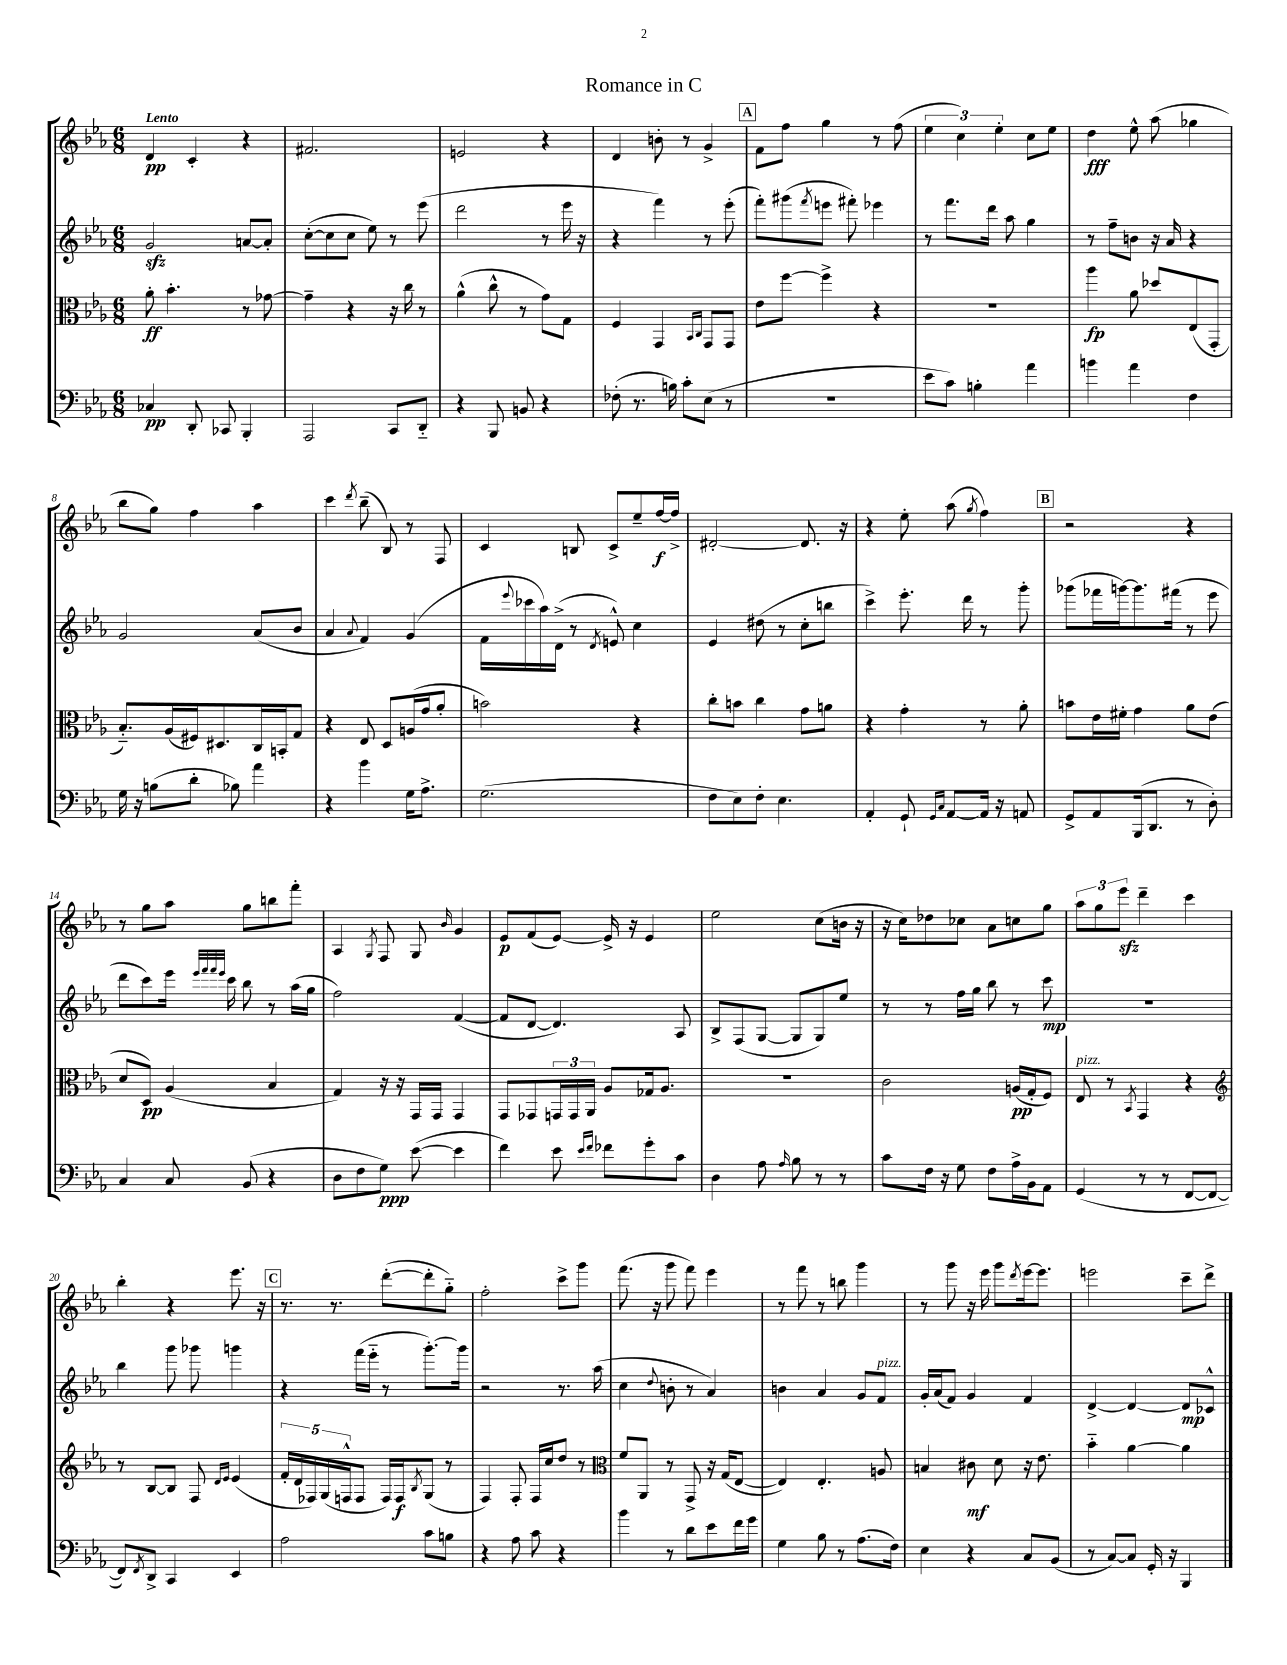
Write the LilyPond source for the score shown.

\header { title = "Romance in C" }
<<
\new StaffGroup <<
\new Staff = "s0" {
    \clef treble \key ees \major \numericTimeSignature \time 6/8 \tempo "Lento"
    d'4\pp c'4-. r4 |
    fis'2. |
    e'2 r4 |
    d'4 b'8-. r8 g'4-> |
    \mark \markup { \box "A" } f'8 f''8 g''4 r8 f''8( |
    \tuplet 3/2 { ees''4 c''4) ees''4-. } c''8 ees''8 |
    d''4\fff ees''8-^ aes''8( ges''4 |
    bes''8 g''8) f''4 aes''4 |
    c'''4 \acciaccatura { d'''8 } bes''8--( bes8) r8 f8 |
    c'4 b8 c'8-> ees''8-- f''16~\f f''16-> |
    dis'2~-. dis'8. r16 |
    r4 ees''8-. aes''8( \acciaccatura { g''8 } f''4) |
    \mark \markup { \box "B" } r2 r4 |
    r8 g''8 aes''8 g''8 b''8 f'''8-. |
    aes4 \acciaccatura { g8 } f8 g8 \grace { bes'16 } g'4 |
    ees'8\p f'8( ees'8~) ees'16-> r16 ees'4 |
    ees''2 c''8( b'16 r16 |
    r16 c''16) des''8 ces''8 aes'8 c''8 g''8 |
    \tuplet 3/2 { aes''8 g''8 ees'''8\sfz } d'''4-- c'''4 |
    bes''4-. r4 ees'''8. r16 |
    \mark \markup { \box "C" } r8. r8. d'''8~-.( d'''8-. g''8-_) |
    f''2-. c'''8-> g'''8 |
    f'''8.( r16 g'''8 f'''8) ees'''4 |
    r8 f'''8 r8 b''8 g'''4 |
    r8 g'''8 r16 ees'''16 g'''8 \acciaccatura { d'''8 } ees'''16~ ees'''8. |
    e'''2 c'''8-- d'''8-> \bar "|." |
}
\new Staff = "s1" {
    \clef treble \key ees \major \numericTimeSignature \time 6/8
    g'2\sfz a'8~ a'8-. |
    c''8~-.( c''8 c''8 ees''8) r8 ees'''8( |
    d'''2 r8 ees'''16 r16 |
    r4 f'''4) r8 ees'''8-.( |
    \mark \markup { \box "A" } f'''8-.) gis'''8( \acciaccatura { f'''8 } e'''8 fis'''8-.) ees'''4 |
    r8 f'''8. d'''16 aes''8 g''4 |
    r8 f''8-- b'8 r16 aes'16 r4 |
    g'2 aes'8( bes'8 |
    aes'4 \appoggiatura { aes'8 } f'4) g'4( |
    f'16 \appoggiatura { ees'''8 } ces'''16 aes''16) d'16->( r8 \acciaccatura { d'8 } e'8-^) c''4 |
    ees'4 dis''8( r8 c''8-. b''8 |
    c'''4->) ees'''8.-. d'''16 r8 g'''8-. |
    \mark \markup { \box "B" } ges'''8( fes'''16 g'''16~) g'''8. fis'''16( r8 ees'''8 |
    d'''8 c'''8) ees'''16 \grace { ees'''32 f'''32 f'''32 ees'''32 } c'''16 bes''8 r8 aes''16( g''16 |
    f''2) f'4~( |
    f'8 d'8~ d'4.) aes8 |
    bes8-> f8( g8~ g8 g8) ees''8 |
    r8 r8 f''16 g''16 bes''8 r8 c'''8\mp |
    R2. |
    bes''4 g'''8 ges'''8 g'''4 |
    \mark \markup { \box "C" } r4 f'''16( ees'''16-_ r8 g'''8.~-.) g'''16 |
    r2 r8. aes''16( |
    c''4 \appoggiatura { d''8 } b'8-. r8 aes'4) |
    b'4 aes'4 g'8 f'8^\markup { \italic "pizz." } |
    g'16-. aes'16( f'8) g'4 f'4 |
    d'4~-> d'4~ d'8\mp ces'8-^ \bar "|." |
}
\new Staff = "s2" {
    \clef alto \key ees \major \numericTimeSignature \time 6/8
    aes'8-.\ff bes'4.-. r8 ges'8~ |
    ges'4-- r4 r16 c''16 r8 |
    aes'4-^( c''8-^ r8 g'8) g8 |
    f4 g,4 \grace { bes,16 c16 } g,8 g,8 |
    \mark \markup { \box "A" } ees'8 f''8~ f''4-> r4 |
    R2. |
    aes''4\fp aes'8 des''8 ees8( g,8-. |
    bes8.-_) aes16( fis16) dis8. c16 b,16-. g8 |
    r4 ees8 d8 a16( g'16 aes'8-. |
    b'2) r4 |
    c''8-. b'8 c''4 g'8 a'8 |
    r4 g'4-. r8 aes'8-. |
    \mark \markup { \box "B" } b'8 ees'16 fis'16-. g'4 aes'8 ees'8( |
    d'8 d8\pp) aes4( bes4 |
    g4) r16 r16 g,16 g,16 g,4 |
    g,8 ges,8 \tuplet 3/2 { g,16 g,16 aes,16 } aes8 ges16 aes8. |
    R2. |
    c'2 a16\pp( g16-. f8) |
    ees8^\markup { \italic "pizz." } r8 \acciaccatura { bes,8 } g,4 r4 |
    \clef treble r8 bes8~ bes8 f8 \grace { d'16 ees'16 } ees'4( |
    \mark \markup { \box "C" } \tuplet 5/4 { f'16-. d'16 fes16) g16( f16-^ } f8 f16) f16\f \acciaccatura { bes8 } g8( r8 |
    f4) f8-. f16 c''16 d''8 r8 |
    \clef alto f'8 aes,8 r8 g,8-> r16 g16( ees8~ |
    ees4) ees4.-. a8 |
    b4 cis'8\mf d'8 r16 ees'8. |
    bes'4-_ aes'4~ aes'4 \bar "|." |
}
\new Staff = "s3" {
    \clef bass \key ees \major \numericTimeSignature \time 6/8
    ces4\pp d,8-. ces,8 bes,,4-. |
    aes,,2 c,8 d,8-_ |
    r4 bes,,8 b,8 r4 |
    fes8-.( r8. b16) c'8-. ees8( r8 |
    \mark \markup { \box "A" } R2. |
    ees'8 c'8) b4-. aes'4 |
    b'4 aes'4 f4 |
    g16 r16 b8( d'8-. bes8) aes'4 |
    r4 bes'4 g16 aes8.-> |
    g2.( |
    f8 ees8) f8-. ees4. |
    aes,4-. g,8-! \grace { g,16 c16 } aes,8~ aes,16 r16 a,8 |
    \mark \markup { \box "B" } g,8-> aes,8 bes,,16( d,8. r8 d8-.) |
    c4 c8 bes,8( r4 |
    d8 f8 g8\ppp) ees'8~( ees'4 |
    f'4) ees'8 \grace { ees'16 f'16 } fes'8 g'8-. c'8 |
    d4 aes8 \grace { aes16 } bes8 r8 r8 |
    c'8 f16 r16 g8 f8 aes16-> bes,16 aes,8 |
    g,4( r8 r8 f,8~ f,8~ |
    f,8) \acciaccatura { f,8 } d,8-> c,4 ees,4 |
    \mark \markup { \box "C" } aes2 c'8 b8 |
    r4 aes8 c'8 r4 |
    bes'4 r8 d'8 ees'8 f'16 g'16 |
    g4 bes8 r8 aes8.( f16) |
    ees4 r4 c8 bes,8( |
    r8 c8~) c8 g,16-. r16 bes,,4 \bar "|." |
}
>>
>>
